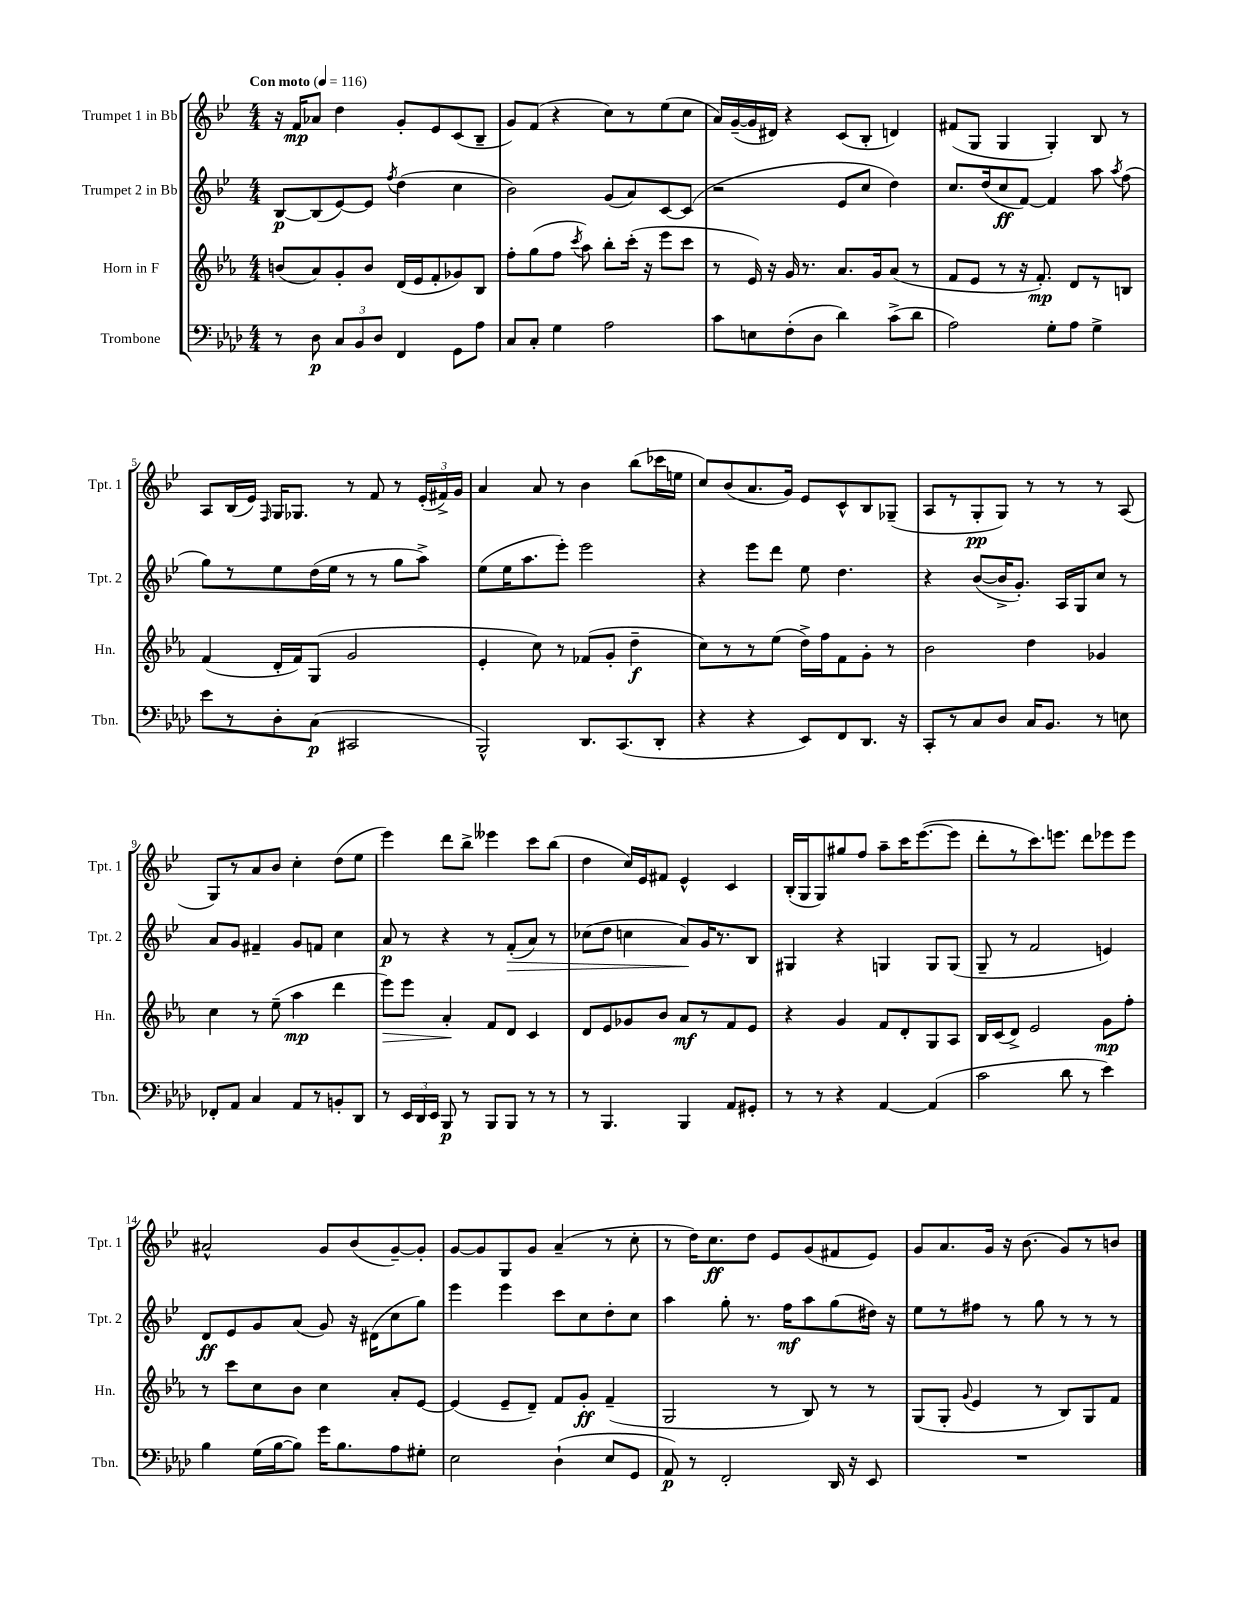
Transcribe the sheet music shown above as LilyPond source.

<<
\new StaffGroup <<
\new Staff = "s0" \with { instrumentName = "Trumpet 1 in Bb" shortInstrumentName = "Tpt. 1" } {
    \clef treble \key bes \major \numericTimeSignature \time 4/4 \tempo "Con moto" 4 = 116
    \autoBeamOff r16 f'16[\mp aes'8] d''4 g'8[-. ees'8 c'8( bes8]-- |
    g'8[) f'8]( r4 c''8[) r8 ees''8( c''8] |
    a'16[) g'16~--( g'16 dis'16]) r4 c'8[( bes8]-. d'4) |
    fis'8[( g8] g4 g4-.) bes8 r8 |
    a8[ bes16( ees'16]) \grace { f16 } g16[ ges8.] r8 f'8 r8 \tuplet 3/2 { ees'16[-.( fis'16->) g'16] } |
    a'4 a'8 r8 bes'4 bes''8[( ces'''16 e''16] |
    c''8[) bes'8( a'8. g'16]) ees'8[ c'8-^ bes8 ges8]--( |
    a8[ r8 g8-.\pp g8]) r8 r8 r8 a8( |
    g8[) r8 a'8 bes'8] c''4-. d''8[( ees''8] |
    ees'''4) d'''8[ bes''8]-> eeses'''4 c'''8[ bes''8]( |
    d''4 c''16[) ees'16 fis'8] ees'4-^ c'4 |
    bes16[-.( g16 g8) gis''8 f''8] a''8[-- c'''16 ees'''8.~( ees'''8] |
    d'''8[-. r8 c'''8.) e'''8.] d'''8[ ees'''8 ees'''8] |
    ais'2-^ g'8[ bes'8( g'8~--) g'8]-. |
    g'8[~ g'8 g8 g'8] a'4--( r8 c''8-. |
    r8 d''16[) c''8.\ff d''8] ees'8[ g'8( fis'8 ees'8]) |
    g'8[ a'8. g'16] r16 bes'8.( g'8[) r8 b'8] \bar "|." |
}
\new Staff = "s1" \with { instrumentName = "Trumpet 2 in Bb" shortInstrumentName = "Tpt. 2" } {
    \clef treble \key bes \major \numericTimeSignature \time 4/4
    \autoBeamOff bes8[~\p bes8( ees'8~) ees'8] \acciaccatura { f''8 } d''4( c''4 |
    bes'2) g'8[( a'8) c'8~ c'8]( |
    r2 ees'8[ c''8] d''4) |
    c''8.[ d''16( c''8\ff f'8]~) f'4 a''8 \acciaccatura { a''8 } f''8( |
    g''8[) r8 ees''8 d''16( ees''16] r8 r8 g''8[ a''8]->) |
    ees''8[( ees''16 a''8. ees'''8]-.) ees'''2 |
    r4 ees'''8[ d'''8] ees''8 d''4. |
    r4 bes'8[~( bes'16-> g'8.]-.) a16[ g16 c''8] r8 |
    a'8[ g'8] fis'4-- g'8[ f'8] c''4 |
    a'8\p r8 r4 r8 f'8[-.\>( a'8]) r8 |
    ces''8[( d''8] c''4 a'8[\!) g'16 r8. bes8] |
    gis4 r4 g4 g8[ g8]( |
    g8-- r8 f'2 e'4) |
    d'8[\ff ees'8 g'8 a'8]( g'8) r16 dis'16[( c''8 g''8]) |
    ees'''4 ees'''4 c'''8[ c''8 d''8-. c''8] |
    a''4 g''8-. r8. f''16[\mf a''8 g''8( dis''16]) r16 |
    ees''8[ r8 fis''8] r8 g''8 r8 r8 r8 \bar "|." |
}
\new Staff = "s2" \with { instrumentName = "Horn in F" shortInstrumentName = "Hn." } {
    \clef treble \key ees \major \numericTimeSignature \time 4/4
    \autoBeamOff b'8[( aes'8) g'8-. b'8] d'16[( ees'16 f'8-. ges'8) bes8] |
    f''8[-. g''8( f''8] \acciaccatura { c'''8 } aes''8) bes''8[-. c'''16]-.( r16 ees'''8[ c'''8] |
    r8 ees'16) r16 g'16 r8. aes'8.[ g'16 aes'8]( r8 |
    f'8[ ees'8] r8 r16 f'8.-.\mp) d'8[ r8 b8] |
    f'4( d'16[-. f'16) g8]( g'2 |
    ees'4-. c''8) r8 fes'8[( g'8]-. d''4--\f |
    c''8[) r8 r8 ees''8]( d''16[->) f''16 f'8 g'8]-. r8 |
    bes'2 d''4 ges'4 |
    c''4 r8 ees''8--( aes''4\mp d'''4 |
    ees'''8[\>) ees'''8] aes'4-.\! f'8[ d'8] c'4 |
    d'8[ ees'8 ges'8 bes'8] aes'8[\mf r8 f'8 ees'8] |
    r4 g'4 f'8[ d'8-. g8 aes8] |
    bes16[ c'16( d'8]->) ees'2 g'8[\mp f''8]-. |
    r8 c'''8[ c''8 bes'8] c''4 aes'8[-. ees'8]~ |
    ees'4( ees'8[-- d'8]--) f'8[ g'8]-.\ff f'4--( |
    g2 r8 bes8) r8 r8 |
    g8[( g8]-. \appoggiatura { g'8 } ees'4 r8 bes8[) g8 f'8] \bar "|." |
}
\new Staff = "s3" \with { instrumentName = "Trombone" shortInstrumentName = "Tbn." } {
    \clef bass \key aes \major \numericTimeSignature \time 4/4
    \autoBeamOff r8 des8\p \tuplet 3/2 { c8[ bes,8 des8] } f,4 g,8[ aes8] |
    c8[ c8]-. g4 aes2 |
    c'8[ e8 f8-.( des8] des'4) c'8[->( des'8] |
    aes2) g8[-. aes8] g4-> |
    ees'8[ r8 des8-. c8]\p( cis,2 |
    bes,,2-^) des,8.[ c,8.( des,8]-. |
    r4 r4 ees,8[) f,8 des,8.] r16 |
    c,8[-. r8 c8 des8] c16[ bes,8.] r8 e8 |
    fes,8[-. aes,8] c4 aes,8[ r8 b,8-. des,8] |
    r8 \tuplet 3/2 { ees,16[ des,16 ees,16] } bes,,8\p r8 bes,,8[ bes,,8] r8 r8 |
    r8 bes,,4. bes,,4 aes,8[ gis,8]-. |
    r8 r8 r4 aes,4~ aes,4( |
    c'2 des'8 r8 ees'4) |
    bes4 g16[( bes16~ bes8]) g'16[ bes8. aes8 gis8]-. |
    ees2 des4-!( ees8[ g,8] |
    aes,8\p) r8 f,2-. des,16 r16 ees,8 |
    R1 \bar "|." |
}
>>
>>
